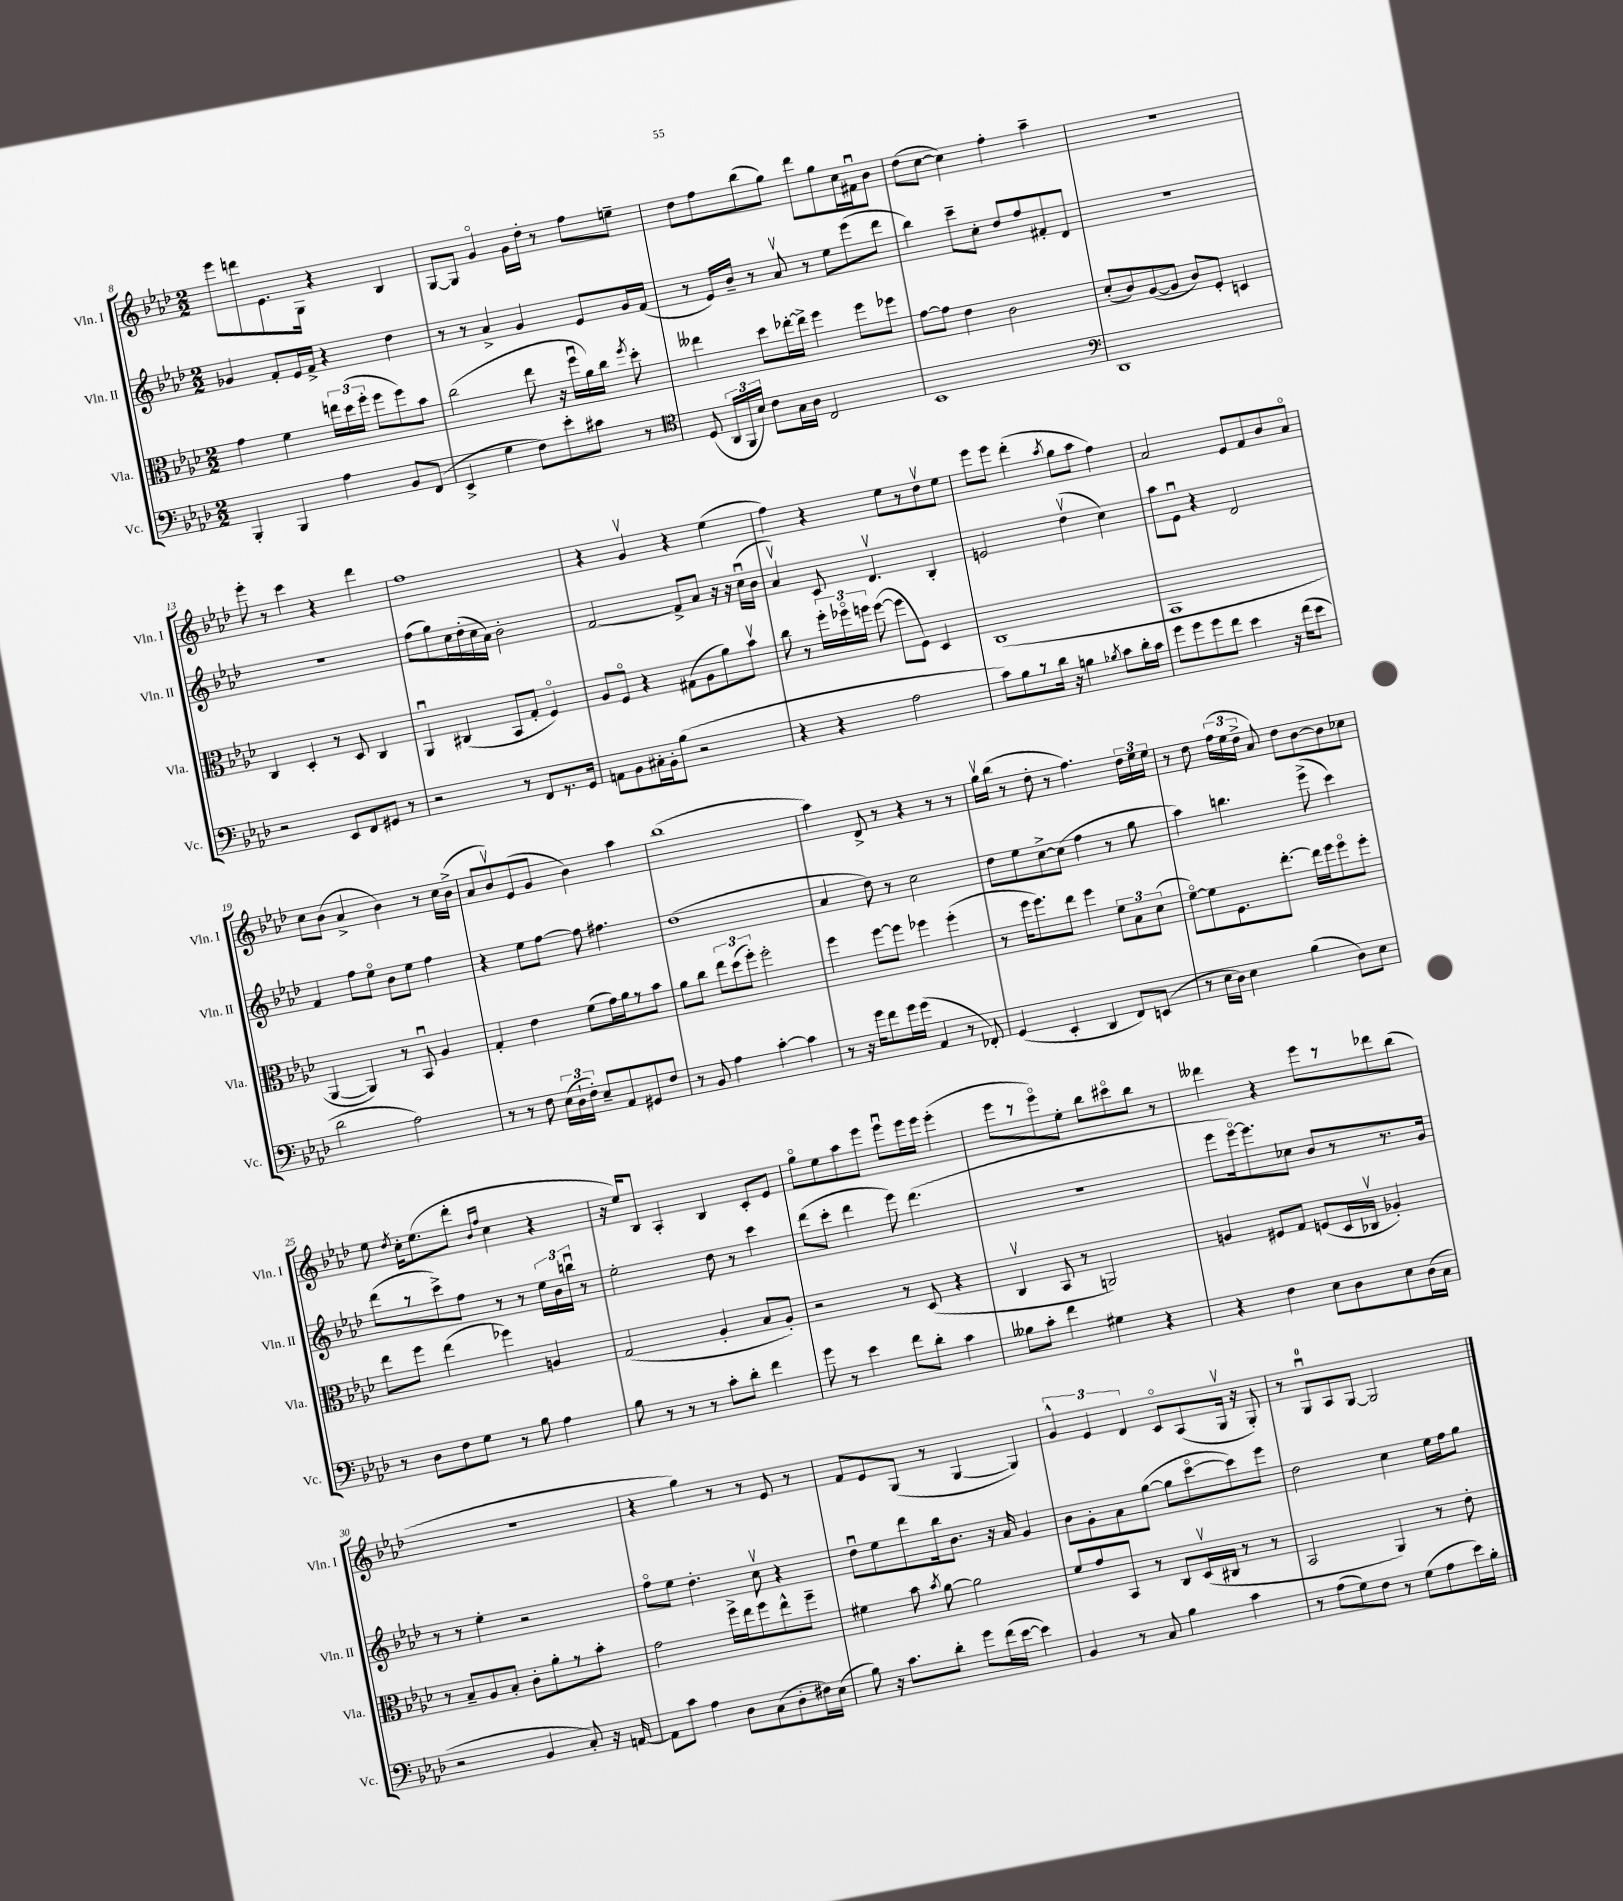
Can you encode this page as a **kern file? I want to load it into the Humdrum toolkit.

**kern	**kern	**kern	**kern
*part4	*part3	*part2	*part1
*staff4	*staff3	*staff2	*staff1
*I"Vc.	*I"Vla.	*I"Vln. II	*I"Vln. I
*I'Vc.	*I'Vla.	*I'Vln. II	*I'Vln. I
*clefF4	*clefC3	*clefG2	*clefG2
*k[b-e-a-d-]	*k[b-e-a-d-]	*k[b-e-a-d-]	*k[b-e-a-d-]
*M2/2	*M2/2	*M2/2	*M2/2
=8	=8	=8	=8
4BBB-'/	4g\	4g-X/	8eee-\L
.	.	.	8dddn\
4BBB-/	4f\	8f'/L	8.e-\
.	.	16e-/L	.
.	.	16f^/JJ	16G\Jk
4A-\	24een\LL	4r	4r
.	(24dd-\	.	.
.	24ff'\JJ	.	.
.	8ff\L	.	.
8BB-/L	8ff\)	4dd-\	4B-/
(8FF/J	8b-\J	.	.
=9	=9	=9	=9
4EE-^/	(2cc\	8r	[8G/L
.	.	8r	8G/J]
4G\	.	4a-^/	4g/
8F\L)	8ee-\	4g/	16g\LL
.	.	.	16dd-'\JJ
8e-'\	16r	.	8r
.	16ffu\LL	.	.
8c#X\J	16a-\)	8e-/L	8ff\L
.	16cc\JJ	.	.
.	8qff/	.	.
8r	8dd-'\	16g/L	8een~\J
.	.	(16f/JJ	.
=10	=10	=10	=10
*clefC4	*	*	*
(8D-/	4ee--X\	8r	8dd-\L
24AA-/LL	.	16e-/LL)	8ff\
24FF/	.	.	.
.	.	16b-~/JJ	.
24B-/JJ)	.	.	.
8c\L	8dd-\L	8r	(8bb-\
16G\L	[16ee-X'\L	8a-v/	8gg\J)
16A-\JJ	16ee-^\JJ]	.	.
2C/	4ff\	8r	8ddd-\L
.	.	8ee-\L	8gg\
.	8ff\L	(8eee-\	16cc\L
.	.	.	16f#Xu\J
.	8ff-X\J	8ddd-\J	8b-\J
=11	=11	=11	=11
1BB-	[8g\L	4bb-\)	(8dd-\L
.	8g\J]	.	[8cc\J
.	4e-\	8ccc~\L	4cc\])
.	.	8cc'\J	.
.	2c\	8dd-/L	4ff'\
.	.	8ff/	.
.	.	8f#X'/	4aa-~\
.	.	8d-/J	.
=12	=12	=12	=12
*clefF4	*	*	*
1DD-	(8d-'/L	1r	1r
.	8c/)	.	.
.	([8A-/	.	.
.	8A-/J]	.	.
.	8c/L)	.	.
.	8F'/J	.	.
.	4Dn/	.	.
!!LO:LB:g=z
=13	=13	=13	=13
2r	4C/	1r	8eee-'\
.	.	.	8r
.	4D-'/	.	4ccc\
8EE-/L	8r	.	4r
8FF/	8D-/	.	.
8GG#X/J	4C/	.	4ddd-\
8r	.	.	.
=14	=14	=14	=14
2r	4AA-u/	(8ff\L	1ff
.	.	8gg\)	.
.	(4C#X/	16cc\L	.
.	.	(16dd-'\	.
.	.	16cc\	.
.	.	16a-\JJ)	.
8r	8BB-/L	2b-'\	.
8FF/L	8G'/J	.	.
8.r	4F/)	.	.
16GG/Jk	.	.	.
=15	=15	=15	=15
8AAn\L	8A-/L	[2f/	4r
8BB-\	8F/J	.	.
16C#X'\L	4r	.	4gv/
16BB-'\J	.	.	.
(8B-\J	.	.	.
2r	(8G#X\L	8f^/L]	4r
.	8A-\	8a-/J	.
.	8a-\)	16r	(4ee-\
.	.	16r	.
.	8b-v\J	(16ccu\LL	.
.	.	16b-\JJ	.
=16	=16	=16	=16
4r	8cc\	4a-v/)	4ff\)
.	8r	.	.
4r	24ff'\LL	8c/	4r
.	24ff-X\	.	.
.	24ffn\JJ	.	.
.	([8ff\	4.d-v/	.
2A-\	8ff\L]	.	8ee-\L
.	8F\J)	.	8r
.	4D-/	4B-'/	8dd-v\
.	.	.	8ee-\J
=17	=17	=17	=17
8c\L)	(1C	2en/	8eee-\L
8B-\	.	.	8eee-\J
8r	.	.	(4ddd-'\
16d-\Jk	.	.	.
16r	.	.	.
.	.	.	8qaa-/
4Bn\	.	(4dd-v\	8gg\L
.	.	.	8aa-\J
8qB-X/	.	.	.
8c\L	.	4cc\)	4ff\)
16d-'\L	.	.	.
16c\JJ	.	.	.
=18	=18	=18	=18
8g\L	1BB-	8aa-\L	2a-/
8g\	.	8e-u\J	.
8g\	.	4r	.
8f\J	.	.	.
4e-\	.	2d-/	8e-/L
.	.	.	8f/
16r	.	.	8b-/
(16f\KL	.	.	.
8e-\J	.	.	8a-/J
!!LO:LB:g=z
=19	=19	=19	=19
2d-\	[4AA-/	4f/	8cc\L
.	.	.	(8b-\J
.	4AA-/])	8ff\L	4a-^/
.	.	8ee-\J	.
2A-\)	8r	8b-\L	4b-\)
.	8BB-u/	8ee-\J	.
.	4A-/	4ff\	8r
.	.	.	16cc\LL
.	.	.	(16b-^\JJ
=20	=20	=20	=20
8r	4G'/	4r	8a-/L
8r	.	.	8b-v/)
8F\	4e-\	8ee-\L	(8e-/
(24E-\LL	.	[8ff\J	8g/J
24D-`\	.	.	.
24F'\JJ)	.	.	.
8E-~/L	(8f\L	8ff\]	4b-\)
8AA-/	16g\L)	4.ff#X\	.
.	16a-\J	.	.
8GG#X/	8r	.	4aa-\
8F/J	8b-\J	.	.
=21	=21	=21	=21
8r	8a-\L	(1dd-	(1bb-
8BB-/	8cc\J	.	.
4A-\	12ee-\L	.	.
.	(12dd-\	.	.
.	12ff'\J)	.	.
[4c'\	2ff'\	.	.
4c\]	.	.	.
=22	=22	=22	=22
8r	4ff\	4a-/	4aa-\)
16r	.	.	.
16g\KL	.	.	.
8f\	[8ff\L	8dd-\)	8d-^/
16g\L	8ff\J]	8r	8r
(16g\JJ	.	.	.
4AA-/	4ff-X\	2cc\	4r
8r	(4ff-'\	.	8r
8FF-X'/)	.	.	8r
=23	=23	=23	=23
(4GG/	8r	8dd-\L	16ggv\LL
.	.	.	(16bb-\JJ
.	16ff\KL	8ee-\	8r
.	8.ff\)	.	.
4EE-'/	.	[8cc^\	8dd-'\
.	8ee-\J	(8cc\J]	8r
4DD-/	4ff\	4ff\	4.ff\)
8FF/L)	12f\L	8r	.
.	12B-\	.	.
(8EEn/J	.	8gg\	24dd-\LL
.	(12d-\J	.	24ee-\
.	.	.	24ee-\JJ
=24	=24	=24	=24
8r	[8f\L)	4aa-\)	8r
16E-\LL	8f\]	.	8dd-\
16D-\JJ)	.	.	.
4E-\	8.F\	4.bbn\	(24ff\LL
.	.	.	24ee-\
.	.	.	24dd-^\JJ
.	.	.	8a-/)
.	[8.ee-'\J	.	.
(4B-\	.	.	8dd-\L
.	16ee-\LL]	(8eee-^\	[8b-\
.	16ff\J	.	.
8D-\L)	8ff\	4ccc\)	8b-\]
8E-\J	8ff'\J	.	8cc-X\J
!!LO:LB:g=z
=25	=25	=25	=25
8r	8ee-\L	(8ddd-\L	8ee-\
.	.	.	8qdd-/
8D-\L	8ff\J	8r	16cc'\KL
.	.	.	(8.ee-\
8F\	(4ee-\	8ccc^\)	.
8G\J	.	8ff\J	8ddd-'\J
.	.	.	16qqb-/LL
.	.	.	16qqff/JJ
8r	4ff-X\)	8r	4cc\
8B-\	.	8r	.
4A-\	4An/	24ee-\LL	4r
.	.	24b-\	.
.	.	24bbnu\JJ	.
.	.	8r	.
=26	=26	=26	=26
8B-\	(2G/	2ee-'\	16r
.	.	.	16ee-/KL)
8r	.	.	8B-/J
8r	.	.	4A-'/
8r	.	.	.
8c'\L	4A-'/	8dd-\	4B-/
8d-'\J	.	8r	.
4f\	8B-/L	4ccc\	8c'/L
.	8A-'/J)	.	8e-/J
=27	=27	=27	=27
8g\	2r	(8ddd-\L	8gg\L
8r	.	8ccc'\J	8ee-\
4e-\	.	4ddd-\	8aa-\
.	.	.	8eee-\J
8f\L	8r	8eee-\)	8eee-u\L
8d-'\J	(8D-/	(4.ddd-\	16eee-\L
.	.	.	16eee-\JJ
4c\	4r	.	(4eee-'\
=28	=28	=28	=28
8B--X\L	4Cv/	1r	8eee-\L
8c'\J	.	.	8r
4f\	8BB-/	.	8eee-\)
.	8r	.	8ee-'\J
4G#X\	2AAn/)	.	8bb-\L
.	.	.	8ccc#X\
4r	.	.	8bb-\J
.	.	.	8r
=29	=29	=29	=29
4r	4An/	8eee-\L	4ddd--X\
.	.	[16eee-\k)	.
.	.	8.eee-\]	.
4F\	8F#X/L	.	4r
.	8G/J	8cc-X\J	.
8E-\L	(8Fn/L	8b-/L	8eee-\L
8D-\	16D-/L	8r	8r
.	16C-Xv/JJ	.	.
8E-\	4A-X'/)	8.r	8ddd-X\
(16D-\L	.	.	(8bb-\J
16C\JJ	.	16g/Jk	.
!!LO:LB:g=z
=30	=30	=30	=30
2r	8r	8r	1r
.	8B-~/L	8r	.
.	8A-/	4ee-'\	.
.	8B-'/J	.	.
4BB-/	8c'\L	2r	.
.	8a-'\	.	.
8C'/)	8r	.	.
16r	8b-'\J	.	.
[16AAn/	.	.	.
=31	=31	=31	=31
8AA\L]	2g\	8ff\L	4r
8c\J	.	8ee-\J	.
4A-\	.	4.dd-'\	4gg\)
8D-\L	16ff^\LL	.	8r
.	16ee-\J	.	.
(8C\	8ff\	8ccv\	8r
8D-'\	8ee-^^\	4r	8e-/
16F#X\L)	8ff~\J	.	8r
(16E-\JJ	.	.	.
=32	=32	=32	=32
8B-\)	4f#X\	8dd-u\L	8f/L
16r	.	8ee-\	8e-/
8.c\L	.	.	.
.	8b-\	8ddd-\	(8G/J
.	8qb-/	.	.
8d-'\J	[8a-\	16bb-\k	8r
.	.	8.b-\J	.
8g\L	2a-\]	.	[4G/
(16f\L	.	16r	.
[16e-\JJ	.	16a-/	.
4e-\])	.	4g/	4G/])
=33	=33	=33	=33
4BB-/	8f/L	8b-\L	6g^^/
.	8g/	8g'\	.
.	.	.	6e-/
8r	8BB-/J	8a-\	.
.	.	.	6d-/
8C/	8r	([8gg\J	.
4B-\	8C/L	8gg\L]	8c/L
.	(16D-v/L	[8ccc\	(8A-/
.	16C#X/JJ	.	.
4c\	8r	8ccc\])	16Gv/Jk
.	.	.	16r
.	8r	8eee-\J	8G'/)
=34	=34	=34	=34
8r	2BB-/	2dd-\	8r
(8A-\L	.	.	8Gu/L
8G\)	.	.	8A-/
8F\J	.	.	[8G/J
8r	4AA-/)	4cc\	2G/]
(8G\L	.	.	.
8A-\	8r	16ee-\LL	.
.	.	16ff\J	.
16e-\L)	8e-'\	8gg\J	.
16B-'\JJ	.	.	.
==	==	==	==
*-	*-	*-	*-
